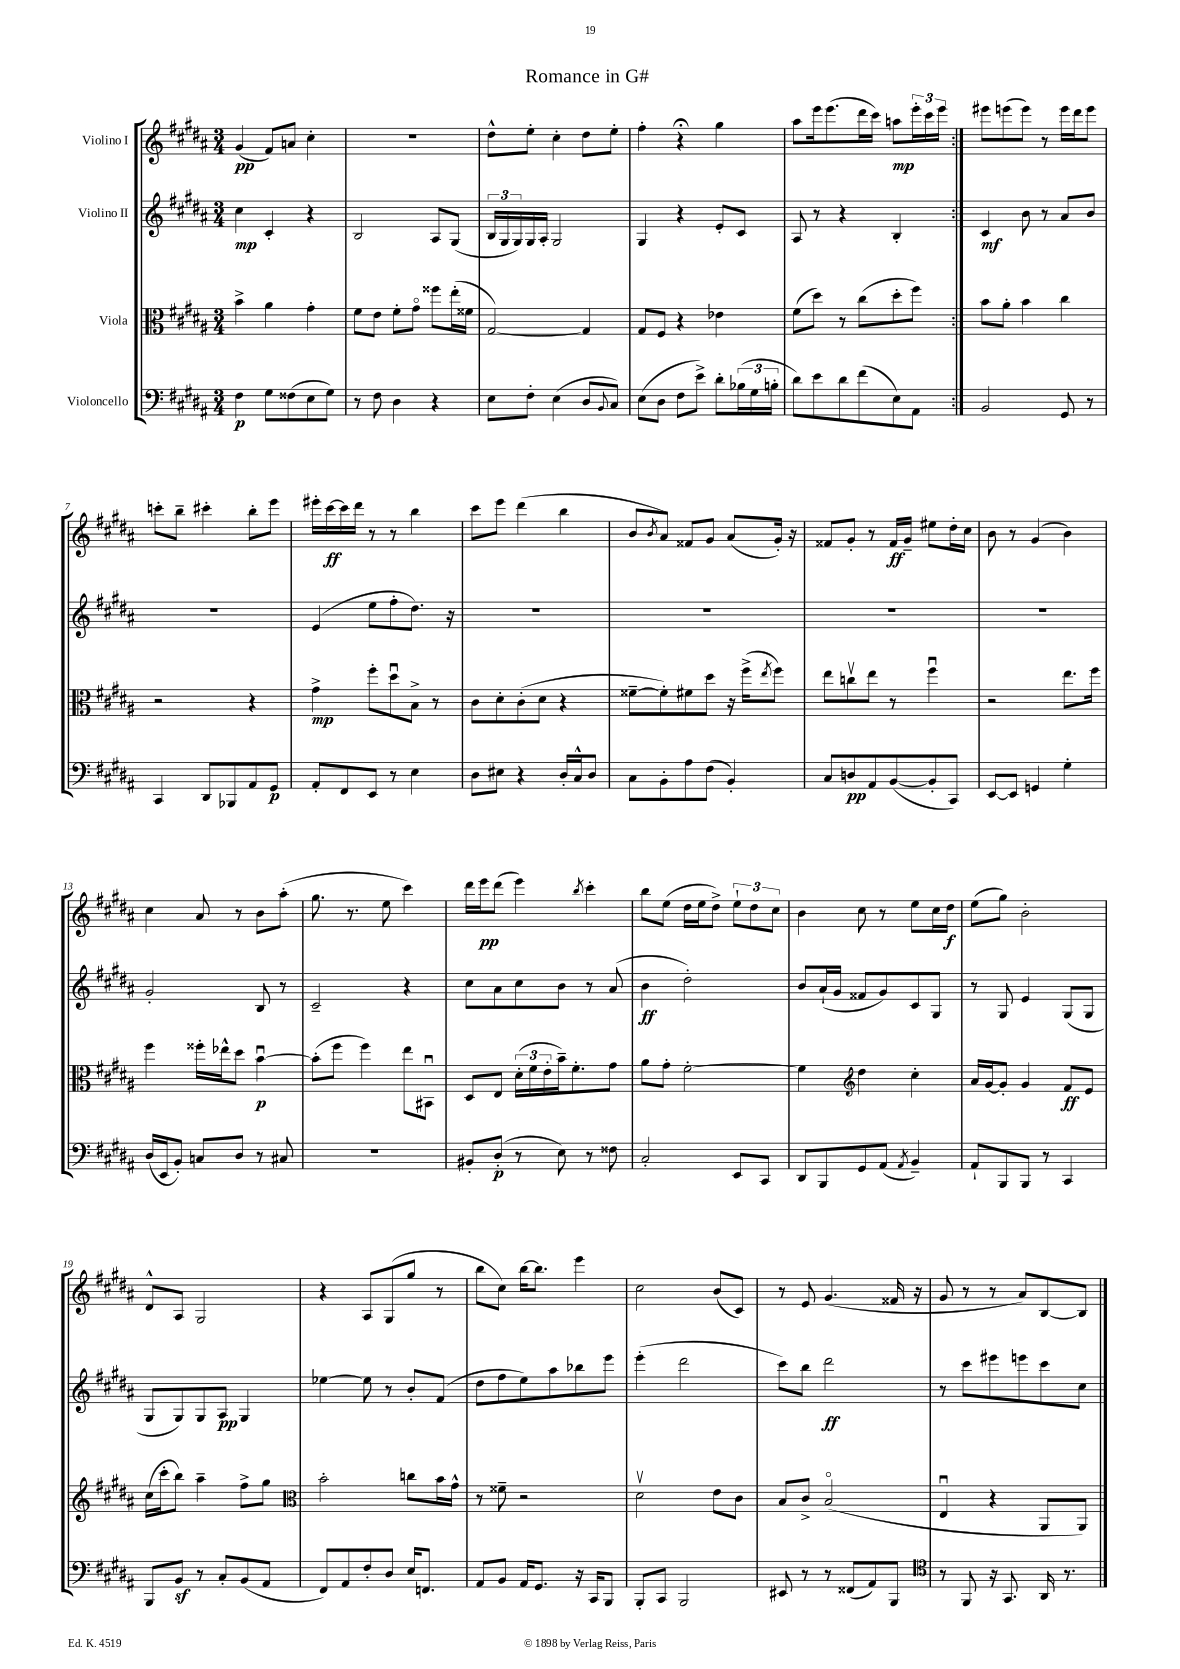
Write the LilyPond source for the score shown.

\header { title = "Romance in G#" }
<<
\new StaffGroup <<
\new Staff = "s0" \with { instrumentName = "Violino I" } {
    \clef treble \key b \major \numericTimeSignature \time 3/4
    \repeat volta 2 { gis'4\pp( fis'8) a'8 cis''4-. |
    R2. |
    dis''8-^ e''8-. cis''4-. dis''8 e''8-. |
    fis''4-. r4\fermata gis''4 |
    ais''8 e'''16 e'''8.( dis'''16 cis'''16) a''8\mp \tuplet 3/2 { e'''16-. cis'''16 e'''16 } | }
    eis'''8 e'''8( e'''8) r8 e'''16 dis'''16 e'''8 |
    c'''8-. b''8-- cis'''4-. b''8-. e'''8 |
    eis'''16-. cis'''16~\ff cis'''16 dis'''16 r8 r8 b''4 |
    cis'''8 e'''8 dis'''4( b''4 |
    b'8 \acciaccatura { b'8 } ais'8) fisis'8 gis'8 ais'8( gis'16-.) r16 |
    fisis'8 gis'8-. r8 fisis'16\ff gis'16-- eis''8 dis''16-. cis''16 |
    b'8 r8 gis'4( b'4) |
    cis''4 ais'8 r8 b'8 ais''8-.( |
    gis''8. r8. e''8 cis'''4) |
    dis'''16 e'''16\pp dis'''8( e'''4) \acciaccatura { b''8 } cis'''4-. |
    b''8 e''8( dis''16 e''16 dis''8->) \tuplet 3/2 { e''8-! dis''8 cis''8 } |
    b'4 cis''8 r8 e''8 cis''16 dis''16\f |
    e''8( gis''8) b'2-. |
    dis'8-^ ais8 gis2 |
    r4 ais8 gis8( gis''8 r8 |
    b''8 cis''8) b''16~ b''8. e'''4 |
    cis''2 b'8( cis'8) |
    r8 e'8 gis'4.( fisis'16 r16 |
    gis'8 r8 r8 ais'8) b8~ b8 \bar "|." |
}
\new Staff = "s1" \with { instrumentName = "Violino II" } {
    \clef treble \key b \major \numericTimeSignature \time 3/4
    \repeat volta 2 { cis''4\mp cis'4-. r4 |
    b2 ais8 gis8( |
    \tuplet 3/2 { b16 gis16 gis16) } gis16 ais16-. gis2 |
    gis4 r4 e'8-. cis'8 |
    ais8 r8 r4 b4-. | }
    cis'4\mf b'8 r8 ais'8 b'8 |
    R2. |
    e'4( e''8 fis''8-. dis''8.) r16 |
    R2. |
    R2. |
    R2. |
    R2. |
    gis'2-. b8 r8 |
    cis'2-- r4 |
    cis''8 ais'8 cis''8 b'8 r8 ais'8( |
    b'4\ff dis''2-.) |
    b'8 ais'16-!( gis'16 fisis'8 gis'8) cis'8 gis8 |
    r8 gis8 e'4 gis8( gis8 |
    gis8 gis8) gis8 ais8\pp gis4 |
    ees''4~ ees''8 r8 b'8-. fis'8( |
    dis''8 fis''8 e''8) ais''8 bes''8 e'''8 |
    e'''4-.( dis'''2 |
    cis'''8) b''8 dis'''2\ff |
    r8 cis'''8 eis'''8 e'''8 cis'''8 cis''8 \bar "|." |
}
\new Staff = "s2" \with { instrumentName = "Viola" } {
    \clef alto \key b \major \numericTimeSignature \time 3/4
    \repeat volta 2 { b'4-> ais'4 gis'4-. |
    fis'8 e'8 fis'8-. gis'8\flageolet fisis''8 e''16-.( fisis'16 |
    gis2~) gis4 |
    gis8 fis8 r4 ees'4 |
    fis'8( dis''8) r8 cis''8( dis''8-. fis''8) | }
    b'8 ais'8-. b'4 cis''4 |
    r2 r4 |
    gis'4->\mp fis''8-. dis''8\downbow b8-> r8 |
    cis'8 dis'8-. cis'8-.( dis'8 r4 |
    fisis'8~-- fisis'8-.) fis'8 dis''8 r16 fis''16->( \acciaccatura { e''8 } fis''8) |
    e''8 c''8\upbow e''8 r8 fis''4\downbow |
    r2 e''8. fis''16 |
    fis''4 fisis''16-. ees''16-^ dis''8 b'4~\downbow\p |
    b'8-.( fis''8 fis''4) e''8 bis,8\downbow |
    dis8 e8 \tuplet 3/2 { dis'16-.( fis'16 e'16-. } b'16--) fis'8.-. gis'8 |
    ais'8 gis'8-. fis'2~-. |
    fis'4 \clef treble dis''4 cis''4-. |
    ais'16 gis'16~ gis'8-. gis'4 fis'8\ff e'8 |
    cis''16( cis'''16-. b''8) ais''4-- fis''8-> gis''8 |
    \clef alto b'2-. c''8 b'16 gis'16-^ |
    r8 fisis'8-- r2 |
    dis'2\upbow e'8 cis'8 |
    b8 cis'8-> b2\flageolet( |
    e4\downbow r4 ais,8 ais,8) \bar "|." |
}
\new Staff = "s3" \with { instrumentName = "Violoncello" } {
    \clef bass \key b \major \numericTimeSignature \time 3/4
    \repeat volta 2 { fis4\p gis8 fisis8( e8 gis8) |
    r8 fis8 dis4 r4 |
    e8 fis8-. e4( dis8 \appoggiatura { b,8 } cis8) |
    e8( dis8 fis8 e'8->) dis'8-. \tuplet 3/2 { bes16( gis16 b16-. } |
    dis'8) e'8 dis'8 fis'8( e8) ais,8 | }
    b,2 gis,8 r8 |
    cis,4 dis,8 bes,,8 ais,8 gis,8\p |
    ais,8-. fis,8 e,8 r8 e4 |
    dis8 eis8 r4 dis16-. cis16-^ dis8 |
    cis8 b,8-. ais8 fis8( b,4-.) |
    cis8 d8\pp ais,8 b,8~( b,8-. cis,8) |
    e,8~ e,8 g,4 gis4-. |
    dis16( e,16 b,8-.) c8 dis8 r8 cis8 |
    R2. |
    bis,8-. dis8-.\p( r8 e8) r8 fisis8 |
    cis2-. e,8 cis,8 |
    dis,8 b,,8 gis,8 ais,8( \acciaccatura { ais,8 } b,4--) |
    ais,8-! b,,8 b,,8 r8 cis,4 |
    b,,8 b,8\sf r8 cis8-. b,8( ais,8 |
    fis,8) ais,8 fis8-. dis8 e16 f,8. |
    ais,8 b,8 ais,16 gis,8. r16 cis,16 b,,8 |
    b,,8-. cis,8 b,,2 |
    eis,8 r8 r8 fisis,8( ais,8) b,,8 |
    \clef tenor r8 fis,8 r16 gis,8. ais,16 r8. \bar "|." |
}
>>
>>
